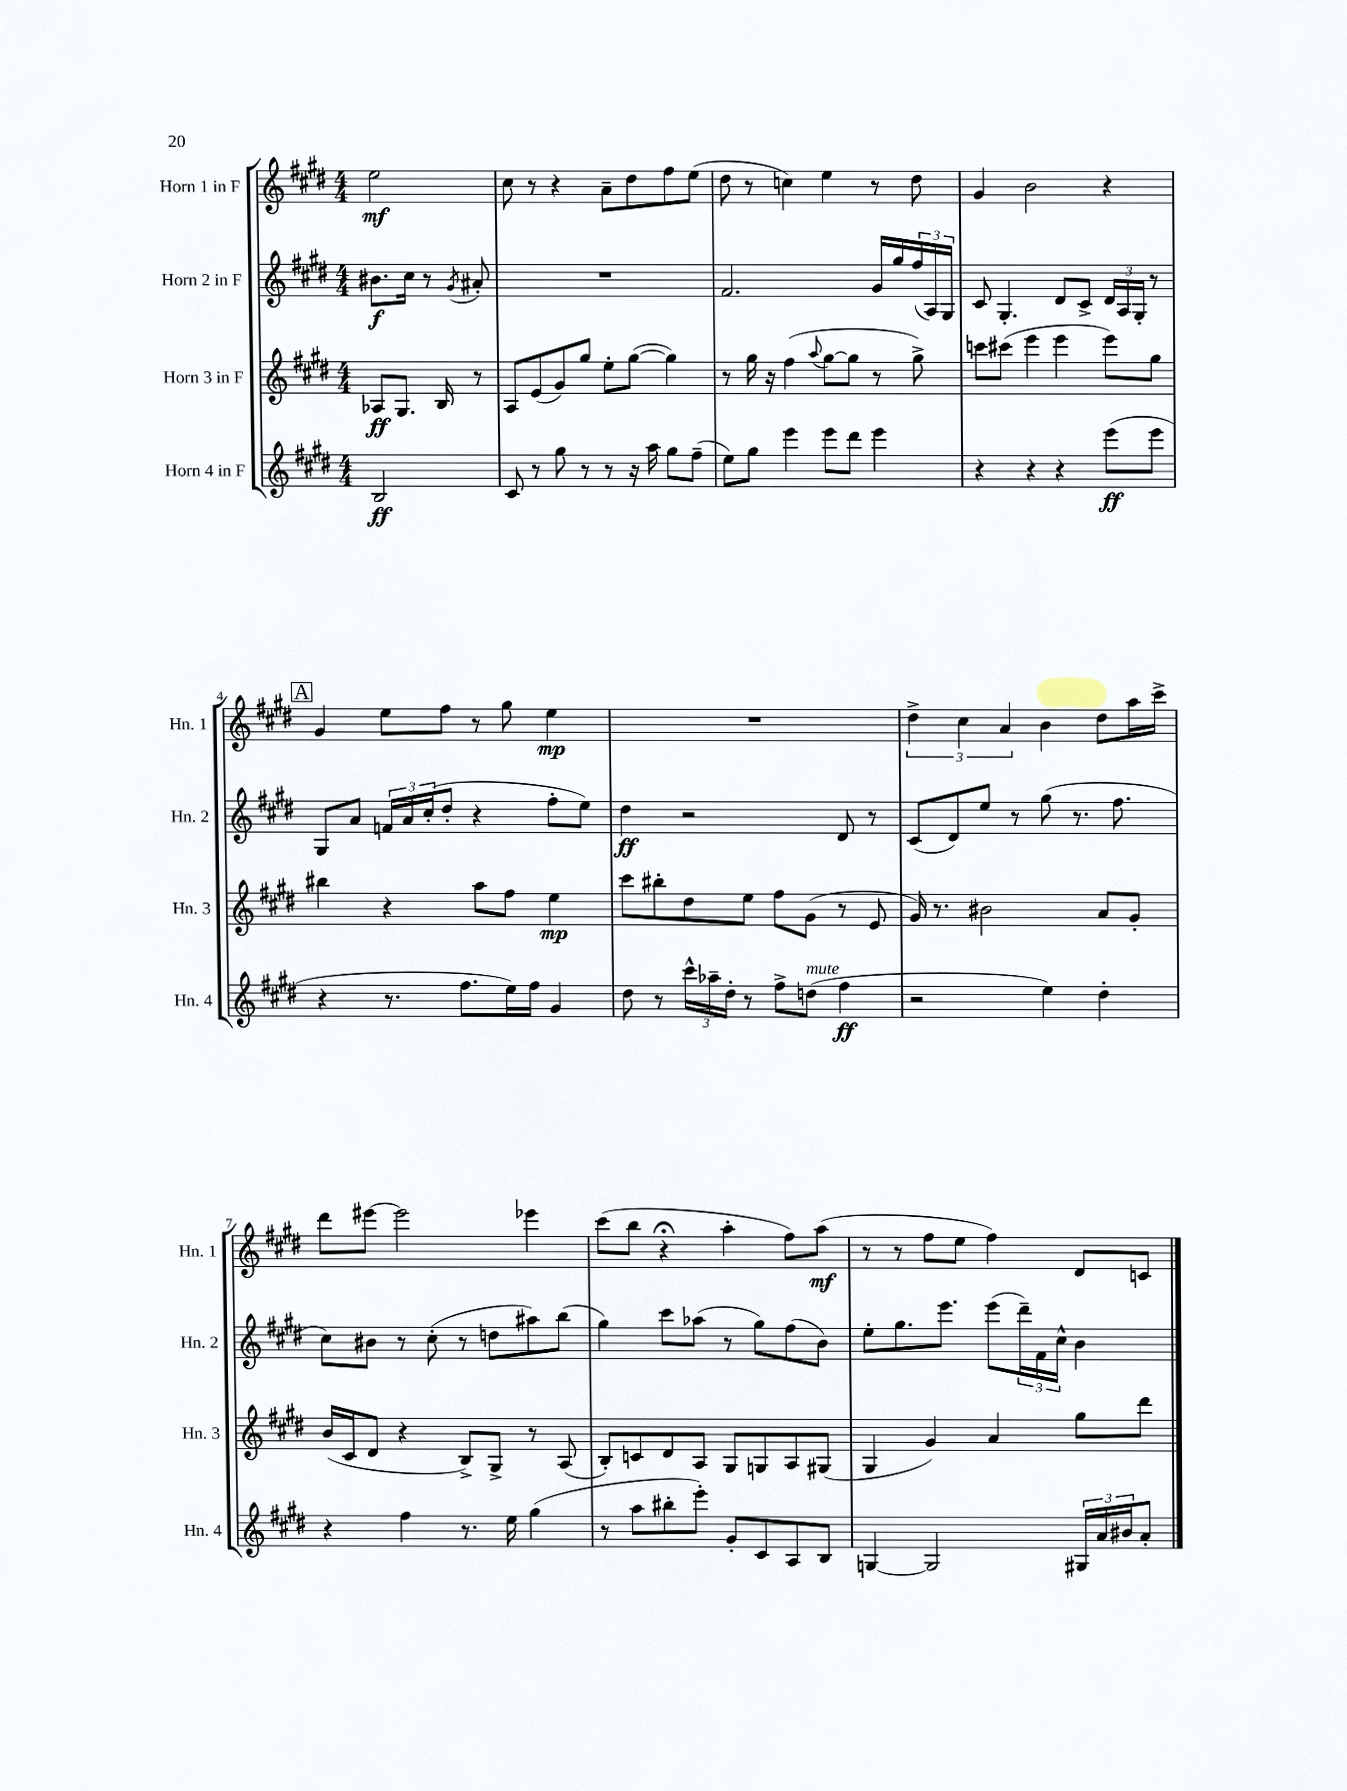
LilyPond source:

<<
\new StaffGroup <<
\new Staff = "s0" \with { instrumentName = "Horn 1 in F" shortInstrumentName = "Hn. 1" } {
    \clef treble \key e \major \numericTimeSignature \time 4/4 \partial 2
    e''2\mf |
    cis''8 r8 r4 a'8-- dis''8 fis''8 e''8( |
    dis''8 r8 c''4) e''4 r8 dis''8 |
    gis'4 b'2 r4 |
    \mark \markup { \box "A" } gis'4 e''8 fis''8 r8 gis''8 e''4\mp |
    R1 |
    \tuplet 3/2 { dis''4-> cis''4 a'4 } b'4 dis''8 a''16 cis'''16-> |
    dis'''8 eis'''8~ eis'''2 ees'''4 |
    cis'''8( b''8 r4\fermata a''4-. fis''8) a''8\mf( |
    r8 r8 fis''8 e''8 fis''4) dis'8 c'8 \bar "|." |
}
\new Staff = "s1" \with { instrumentName = "Horn 2 in F" shortInstrumentName = "Hn. 2" } {
    \clef treble \key e \major \numericTimeSignature \time 4/4 \partial 2
    bis'8.\f cis''16 r8 \acciaccatura { gis'8 } ais'8-. |
    R1 |
    fis'2. gis'16 gis''16 \tuplet 3/2 { fis''16( a16) gis16 } |
    cis'8 gis4.-. dis'8 cis'8-> \tuplet 3/2 { dis'16 a16 gis16-. } r8 |
    \mark \markup { \box "A" } gis8 a'8 \tuplet 3/2 { f'16 a'16 cis''16-.( } dis''8-. r4 fis''8-. e''8) |
    dis''4\ff r2 dis'8 r8 |
    cis'8( dis'8) e''8 r8 gis''8( r8. fis''8. |
    cis''8) bis'8 r8 cis''8-.( r8 d''8 ais''8) b''8( |
    gis''4) cis'''8 aes''8( r8 gis''8) fis''8( b'8) |
    e''8-. gis''8. e'''8. e'''8( \tuplet 3/2 { dis'''16--) fis'16 cis''16-^ } b'4 \bar "|." |
}
\new Staff = "s2" \with { instrumentName = "Horn 3 in F" shortInstrumentName = "Hn. 3" } {
    \clef treble \key e \major \numericTimeSignature \time 4/4 \partial 2
    aes8\ff gis8. b16 r8 |
    a8 e'8( gis'8) gis''8 e''8-. gis''8~( gis''4) |
    r8 gis''16 r16 fis''4( \appoggiatura { a''8 } gis''8~ gis''8 r8 gis''8->) |
    c'''8 cis'''8( e'''4 e'''4 e'''8) gis''8 |
    \mark \markup { \box "A" } bis''4 r4 a''8 fis''8 e''4\mp |
    cis'''8 bis''8-. dis''8 e''8 fis''8 gis'8( r8 e'8 |
    gis'16) r8. bis'2 a'8 gis'8-. |
    b'16( cis'16 dis'8 r4 b8->) gis8-> r8 a8( |
    b8-.) c'8 dis'8 a8 gis8 g8 a8 gis8( |
    gis4 gis'4) a'4 gis''8 dis'''8 \bar "|." |
}
\new Staff = "s3" \with { instrumentName = "Horn 4 in F" shortInstrumentName = "Hn. 4" } {
    \clef treble \key e \major \numericTimeSignature \time 4/4 \partial 2
    b2\ff |
    cis'8 r8 gis''8 r8 r8 r16 a''16 gis''8 fis''8--( |
    e''8) gis''8 e'''4 e'''8 dis'''8 e'''4 |
    r4 r4 r4 e'''8\ff( e'''8 |
    \mark \markup { \box "A" } r4 r8. fis''8. e''16) fis''16 gis'4 |
    dis''8 r8 \tuplet 3/2 { cis'''16-^ aes''16-- dis''16-. } r8 fis''8-> d''8^\markup { \italic "mute" }( fis''4\ff |
    r2 e''4) dis''4-. |
    r4 fis''4 r8. e''16 gis''4( |
    r8 a''8 bis''8-. e'''8-.) gis'8-. cis'8 a8 b8 |
    g4~ g2 \tuplet 3/2 { gis16 a'16 bis'16 } a'8-. \bar "|." |
}
>>
>>
